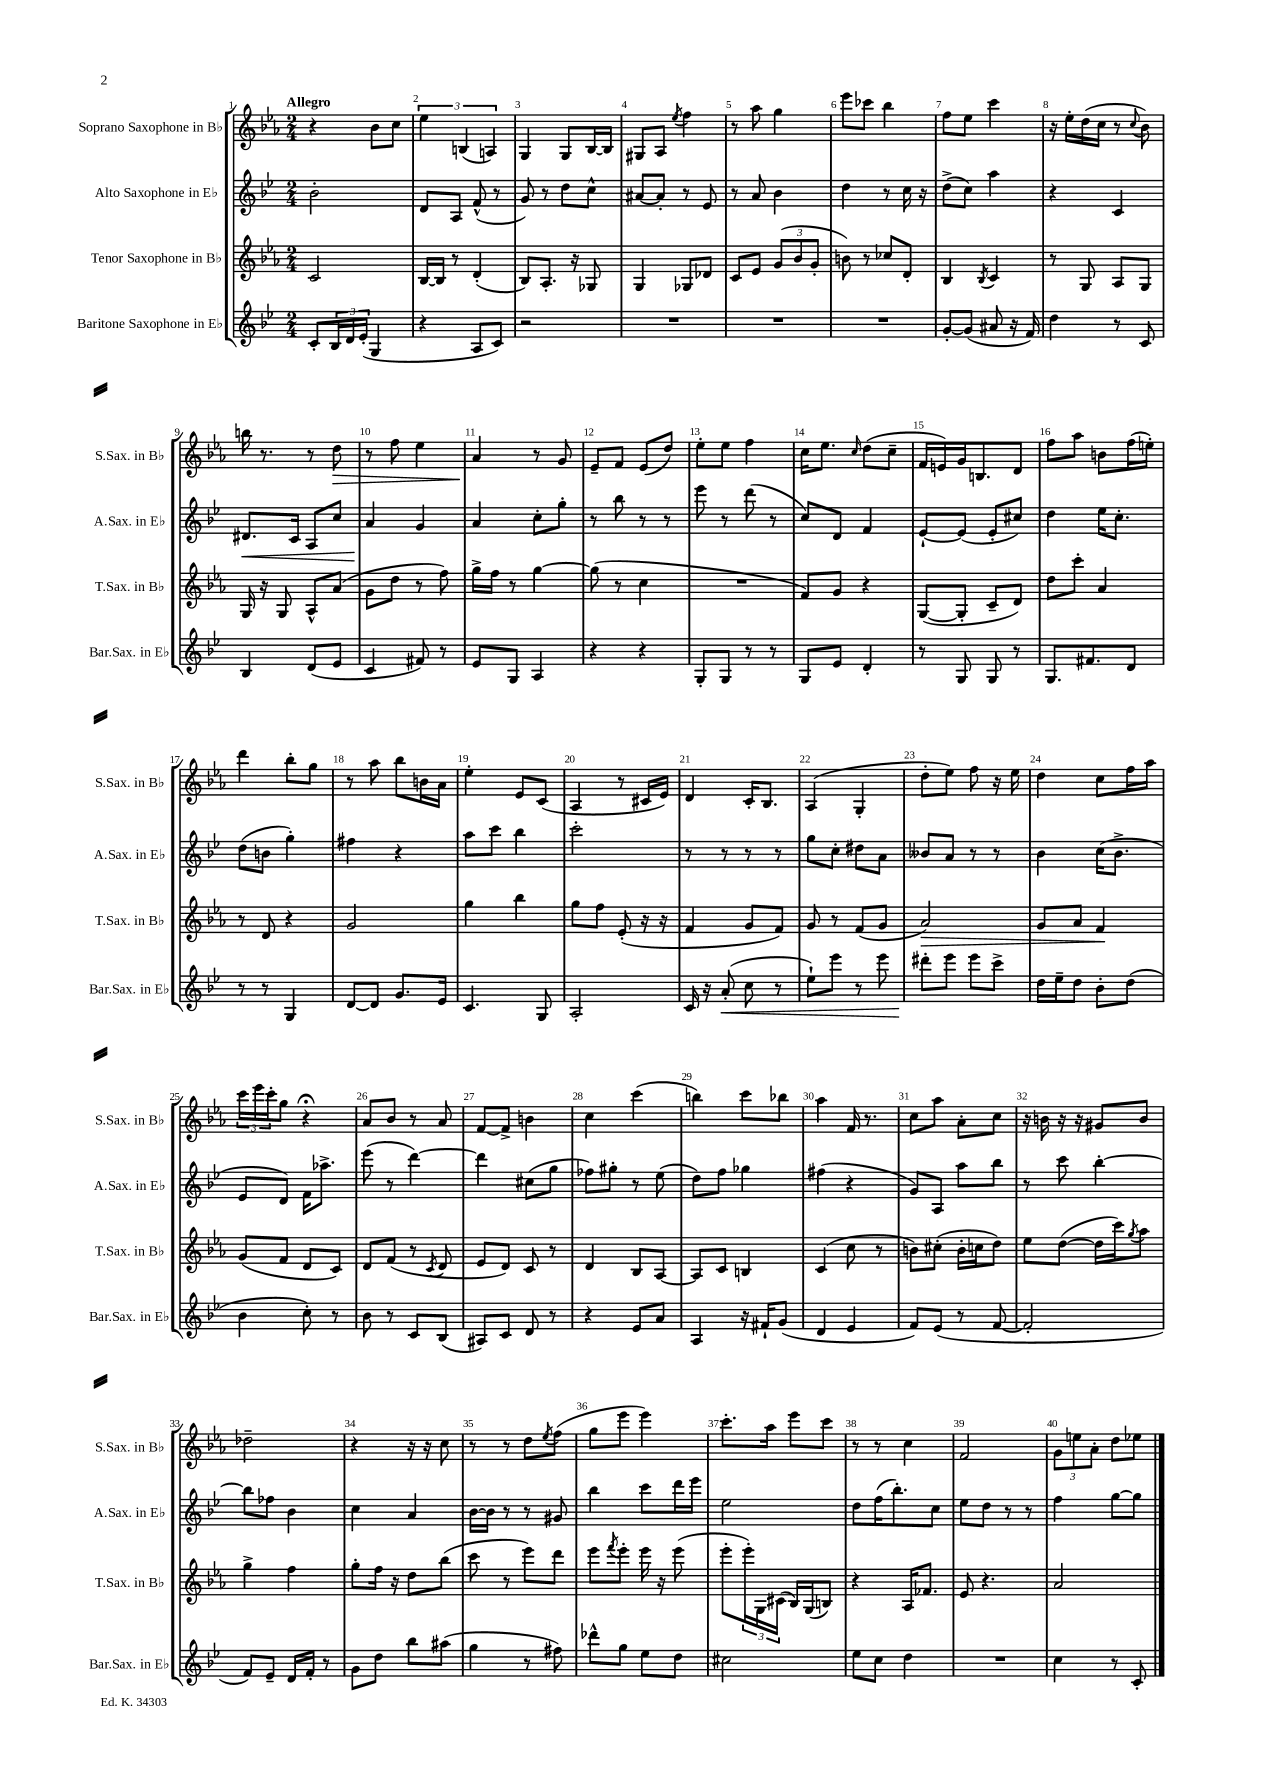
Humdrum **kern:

**kern	**dynam	**kern	**dynam	**kern	**dynam	**kern	**dynam
*part4	*part4	*part3	*part3	*part2	*part2	*part1	*part1
*staff4	*staff4	*staff3	*staff3	*staff2	*staff2	*staff1	*staff1
*I"Baritone Saxophone in E♭	*	*I"Tenor Saxophone in B♭	*	*I"Alto Saxophone in E♭	*	*I"Soprano Saxophone in B♭	*
*I'Bar.Sax. in E♭	*	*I'T.Sax. in B♭	*	*I'A.Sax. in E♭	*	*I'S.Sax. in B♭	*
*clefG2	*	*clefG2	*	*clefG2	*	*clefG2	*
*k[b-e-]	*	*k[b-e-a-]	*	*k[b-e-]	*	*k[b-e-a-]	*
*M2/4	*	*M2/4	*	*M2/4	*	*M2/4	*
=1	=1	=1	=1	=1	=1	=1	=1
!	!	!	!	!	!	!LO:TX:a:B:t=Allegro	!
8c'/L	.	2c/	.	2b-'\	.	4r	.
24B-/L	.	.	.	.	.	.	.
24d/	.	.	.	.	.	.	.
(24e-'/JJ	.	.	.	.	.	.	.
4G/	.	.	.	.	.	8b-\L	.
.	.	.	.	.	.	8cc\J	.
=2	=2	=2	=2	=2	=2	=2	=2
4r	.	[16B-/LL	.	8d/L	.	6ee-\	.
.	.	16B-/JJ]	.	.	.	.	.
.	.	8r	.	8A/J	.	.	.
.	.	.	.	.	.	(6Bn/	.
8A/L	.	(4d'/	.	(8f^^/	.	.	.
.	.	.	.	.	.	6An/)	.
8c/J)	.	.	.	8r	.	.	.
=3	=3	=3	=3	=3	=3	=3	=3
2r	.	8B-/L)	.	8g/)	.	4G/	.
.	.	8.A-'/J	.	8r	.	.	.
.	.	.	.	8dd\L	.	8G/L	.
.	.	16r	.	.	.	.	.
.	.	8G-X/	.	8cc^^\J	.	[16B-/L	.
.	.	.	.	.	.	16B-/JJ]	.
=4	=4	=4	=4	=4	=4	=4	=4
2r	.	4G/	.	[8a#X/L	.	8G#X/L	.
.	.	.	.	8a#'/J]	.	8A-/J	.
.	.	.	.	.	.	8qee-/	.
.	.	8G-X/L	.	8r	.	4ff\	.
.	.	8d-X/J	.	8e-/	.	.	.
=5	=5	=5	=5	=5	=5	=5	=5
2r	.	8c/L	.	8r	.	8r	.
.	.	8e-/J	.	8a/	.	8aa-\	.
.	.	(12g/L	.	4b-\	.	4gg\	.
.	.	12b-/	.	.	.	.	.
.	.	12g'/J	.	.	.	.	.
=6	=6	=6	=6	=6	=6	=6	=6
2r	.	8bn\)	.	4dd\	.	8eee-\L	.
.	.	8r	.	.	.	8ccc-X\J	.
.	.	8cc-X/L	.	8r	.	4bb-\	.
.	.	8d'/J	.	16cc\	.	.	.
.	.	.	.	16r	.	.	.
=7	=7	=7	=7	=7	=7	=7	=7
[8g'/L	.	4B-/	.	(8dd^\L	.	8ff\L	.
(8g/J]	.	.	.	8cc\J)	.	8ee-\J	.
.	.	8qB-/	.	.	.	.	.
8a#X/	.	4c/	.	4aa\	.	4ccc\	.
16r	.	.	.	.	.	.	.
16f/)	.	.	.	.	.	.	.
=8	=8	=8	=8	=8	=8	=8	=8
4dd\	.	8r	.	4r	.	16r	.
.	.	.	.	.	.	16ee-'\LL	.
.	.	8G/	.	.	.	(16dd\	.
.	.	.	.	.	.	16cc\JJ	.
8r	.	8A-/L	.	4c/	.	8r	.
.	.	.	.	.	.	8qqcc/	.
8c/	.	8G/J	.	.	.	8b-\)	.
!!LO:LB:g=z
=9	=9	=9	=9	=9	=9	=9	=9
!	!	!	!	!	!LO:HP:b	!	!
4B-/	.	16G/	.	8.d#X/L	<	16bbn\	.
.	.	16r	.	.	.	8.r	.
.	.	8G/	.	.	.	.	.
.	.	.	.	16c/Jk	.	.	.
(8d/L	.	8A-^^/L	.	8A/L	.	8r	.
!	!	!	!	!	!	!	!LO:HP:b
8e-/J	.	(8a-/J	.	8cc/J	.	8dd\	>
=10	=10	=10	=10	=10	=10	=10	=10
4c/	.	8g\L	.	4a/	.	8r	.
.	.	8dd\J	.	.	.	8ff\	.
8f#X/)	.	8r	.	4g/	[	4ee-\	.
8r	.	8ff\)	.	.	.	.	.
=11	=11	=11	=11	=11	=11	=11	=11
8e-/L	.	16gg^\LL	.	4a/	.	4a-/	.
.	.	16ff\JJ	.	.	.	.	.
8G/J	.	8r	.	.	.	.	.
4A/	.	[4gg\	.	8cc'\L	.	8r	]
.	.	.	.	8gg'\J	.	8g/	.
=12	=12	=12	=12	=12	=12	=12	=12
4r	.	(8gg\]	.	8r	.	8e-~/L	.
.	.	8r	.	8bb-\	.	8f/J	.
4r	.	4cc\	.	8r	.	(8e-/L	.
.	.	.	.	8r	.	8dd/J)	.
=13	=13	=13	=13	=13	=13	=13	=13
8G'/L	.	2r	.	8eee-\	.	8ee-'\L	.
8G/J	.	.	.	8r	.	8ee-\J	.
8r	.	.	.	(8ddd\	.	4ff\	.
8r	.	.	.	8r	.	.	.
=14	=14	=14	=14	=14	=14	=14	=14
8G/L	.	8f/L)	.	8cc/L)	.	16cc\KL	.
.	.	.	.	.	.	8.ee-\J	.
8e-/J	.	8g/J	.	8d/J	.	.	.
.	.	.	.	.	.	16qqcc/	.
4d'/	.	4r	.	4f/	.	(8dd\L	.
.	.	.	.	.	.	8cc~\J	.
=15	=15	=15	=15	=15	=15	=15	=15
8r	.	([8G/L	.	[8e-`/L	.	16f/LL	.
.	.	.	.	.	.	16en/)	.
8G/	.	8G'/J]	.	(8e-/J]	.	16g/J	.
.	.	.	.	.	.	8.Bn/	.
8G/	.	8c~/L	.	8e-'/L	.	.	.
8r	.	8d/J)	.	8cc#X/J)	.	8d/J	.
=16	=16	=16	=16	=16	=16	=16	=16
8.G/L	.	8dd\L	.	4dd\	.	8ff\L	.
.	.	8ccc'\J	.	.	.	8aa-\J	.
8.f#X/	.	.	.	.	.	.	.
.	.	4a-/	.	16ee-\KL	.	8bn\L	.
.	.	.	.	8.cc'\J	.	.	.
8d/J	.	.	.	.	.	(16ff\L	.
.	.	.	.	.	.	16een'\JJ)	.
!!LO:LB:g=z
=17	=17	=17	=17	=17	=17	=17	=17
8r	.	8r	.	(8dd\L	.	4ddd\	.
8r	.	8d/	.	8bn\J	.	.	.
4G/	.	4r	.	4gg'\)	.	8bb-'\L	.
.	.	.	.	.	.	8gg\J	.
=18	=18	=18	=18	=18	=18	=18	=18
[8d/L	.	2g/	.	4ff#X\	.	8r	.
8d/J]	.	.	.	.	.	8aa-\	.
8.g/L	.	.	.	4r	.	8bb-\L	.
.	.	.	.	.	.	16bn\L	.
16e-/Jk	.	.	.	.	.	16a-\JJ	.
=19	=19	=19	=19	=19	=19	=19	=19
4.c/	.	4gg\	.	8aa\L	.	4ee-'\	.
.	.	.	.	8ccc\J	.	.	.
.	.	4bb-\	.	4bb-\	.	8e-/L	.
8G/	.	.	.	.	.	(8c/J	.
=20	=20	=20	=20	=20	=20	=20	=20
2A'/	.	8gg\L	.	2ccc'\	.	4A-/	.
.	.	8ff\J	.	.	.	.	.
.	.	(8e-'/	.	.	.	8r	.
.	.	16r	.	.	.	16c#X/LL	.
.	.	16r	.	.	.	16e-/JJ)	.
=21	=21	=21	=21	=21	=21	=21	=21
16c/	.	4f/	.	8r	.	4d/	.
16r	.	.	.	.	.	.	.
!	!LO:HP:b	!	!	!	!	!	!
(8a'/	<	.	.	8r	.	.	.
8cc\	.	8g/L	.	8r	.	16c'/KL	.
.	.	.	.	.	.	8.B-/J	.
8r	.	8f/J)	.	8r	.	.	.
=22	=22	=22	=22	=22	=22	=22	=22
8ee-`\L)	.	8g/	.	8gg\L	.	(4A-/	.
8eee-\J	.	8r	.	8cc'\J	.	.	.
8r	.	(8f/L	.	8dd#X\L	.	4G'/	.
8eee-\	.	8g/J	.	8a\J	.	.	.
=23	=23	=23	=23	=23	=23	=23	=23
!	!	!	!LO:HP:b	!	!	!	!
8ddd#X'\L	.	2a-/)	>	8b--X/L	.	8dd'\L	.
8eee-\J	[	.	.	8a/J	.	8ee-\J)	.
8eee-\L	.	.	.	8r	.	8ff\	.
8ccc^\J	.	.	.	8r	.	16r	.
.	.	.	.	.	.	16ee-\	.
=24	=24	=24	=24	=24	=24	=24	=24
16dd\LL	.	8g/L	.	4b-\	.	4dd\	.
16ee-~\J	.	.	.	.	.	.	.
8dd\J	.	8a-/J	.	.	.	.	.
8b-'\L	.	4f/	.	(16cc\KL	.	8cc\L	.
.	.	.	.	8.b-^\J	.	.	.
(8dd\J	.	.	.	.	.	16ff\L	.
.	.	.	.	.	.	16aa-\JJ	.
.	.	.	]	.	.	.	.
!!LO:LB:g=z
=25	=25	=25	=25	=25	=25	=25	=25
4b-\	.	(8g/L	.	8e-/L	.	24ccc\LL	.
.	.	.	.	.	.	24eee-\	.
.	.	.	.	.	.	24ccc'\J	.
.	.	8f/J	.	8d/J)	.	8gg\J	.
8cc'\)	.	8d/L	.	16f\KL	.	4r;<	.
.	.	.	.	8.aa-X^\J	.	.	.
8r	.	8c/J)	.	.	.	.	.
=26	=26	=26	=26	=26	=26	=26	=26
8b-\	.	8d/L	.	(8eee-\	.	8a-/L	.
8r	.	(8f/J	.	8r	.	8b-/J	.
8c/L	.	8r	.	[4ddd\)	.	8r	.
.	.	8qc/	.	.	.	.	.
(8B-/J	.	8d/	.	.	.	8a-/	.
=27	=27	=27	=27	=27	=27	=27	=27
8A#X/L)	.	8e-/L	.	4ddd\]	.	[8f/L	.
8c/J	.	8d/J)	.	.	.	8f^/J]	.
8d/	.	8c/	.	(8cc#X\L	.	4bn\	.
8r	.	8r	.	8gg\J	.	.	.
=28	=28	=28	=28	=28	=28	=28	=28
4r	.	4d/	.	8ff-X\L)	.	4cc\	.
.	.	.	.	8gg#X'\J	.	.	.
8e-/L	.	8B-/L	.	8r	.	(4ccc\	.
8a/J	.	[8A-/J	.	(8ee-\	.	.	.
=29	=29	=29	=29	=29	=29	=29	=29
4A/	.	8A-/L]	.	8dd\L)	.	4bbn\)	.
.	.	8c/J	.	8ff\J	.	.	.
16r	.	4Bn/	.	4gg-X\	.	8ccc\L	.
16f#X`/KL	.	.	.	.	.	.	.
(8g/J	.	.	.	.	.	8bb-X\J	.
=30	=30	=30	=30	=30	=30	=30	=30
4d/	.	(4c/	.	(4ff#X\	.	4aa-\	.
4e-/	.	8cc\	.	4r	.	16f/	.
.	.	.	.	.	.	8.r	.
.	.	8r	.	.	.	.	.
=31	=31	=31	=31	=31	=31	=31	=31
8f/L)	.	8bn\L)	.	8g/L)	.	8cc\L	.
(8e-/J	.	(8cc#X'\J	.	8A/J	.	8aa-\J	.
8r	.	16b'\LL	.	8aa\L	.	8a-'\L	.
.	.	16ccn\J	.	.	.	.	.
[8f/	.	8dd\J)	.	8bb-\J	.	8cc\J	.
=32	=32	=32	=32	=32	=32	=32	=32
2f'/]	.	8ee-\L	.	8r	.	16r	.
.	.	.	.	.	.	16bn\	.
.	.	([8dd\J	.	8ccc\	.	16r	.
.	.	.	.	.	.	16r	.
.	.	16dd\LL]	.	[4bb-'\	.	8g#X/L	.
.	.	16ccc\J)	.	.	.	.	.
.	.	8qgg/	.	.	.	.	.
.	.	8aa-\J	.	.	.	8b/J	.
!!LO:LB:g=z
=33	=33	=33	=33	=33	=33	=33	=33
8f/L)	.	4gg^\	.	8bb-\L]	.	2dd-X~\	.
8e-~/J	.	.	.	8ff-X\J	.	.	.
16d/LL	.	4ff\	.	4b-\	.	.	.
16f'/JJ	.	.	.	.	.	.	.
8r	.	.	.	.	.	.	.
=34	=34	=34	=34	=34	=34	=34	=34
8g\L	.	8gg'\L	.	4cc\	.	4r	.
8dd\J	.	16ff\Jk	.	.	.	.	.
.	.	16r	.	.	.	.	.
8bb-\L	.	8dd\L	.	4a/	.	16r	.
.	.	.	.	.	.	16r	.
(8aa#X\J	.	(8bb-\J	.	.	.	8cc\	.
=35	=35	=35	=35	=35	=35	=35	=35
4gg\	.	8ccc\	.	[16b-\LL	.	8r	.
.	.	.	.	16b-\JJ]	.	.	.
.	.	8r	.	8r	.	8r	.
8r	.	8eee-\L)	.	8r	.	8dd\L	.
.	.	.	.	.	.	8qee-/	.
8ff#X\)	.	8ddd\J	.	8g#X/	.	(8ff\J	.
=36	=36	=36	=36	=36	=36	=36	=36
8ddd-X^^\L	.	8eee-\L	.	4bb-\	.	8gg\L	.
.	.	8qfff/	.	.	.	.	.
8gg\J	.	8eee-'\J	.	.	.	8eee-\J	.
8ee-\L	.	16eee-\	.	8ccc\L	.	4eee-\)	.
.	.	16r	.	.	.	.	.
8dd\J	.	(8eee-\	.	16ddd\L	.	.	.
.	.	.	.	16eee-\JJ	.	.	.
=37	=37	=37	=37	=37	=37	=37	=37
2cc#X\	.	8eee-'\L	.	2ee-\	.	8.ccc'\L	.
.	.	24eee-'\L)	.	.	.	.	.
.	.	24G\	.	.	.	.	.
.	.	.	.	.	.	16aa-\Jk	.
.	.	(24c#X\JJ	.	.	.	.	.
.	.	16B-/LL)	.	.	.	8eee-\L	.
.	.	(16G/J	.	.	.	.	.
.	.	8Bn/J)	.	.	.	8ccc\J	.
=38	=38	=38	=38	=38	=38	=38	=38
8ee-\L	.	4r	.	8dd\L	.	8r	.
8cc\J	.	.	.	(16ff\K	.	8r	.
.	.	.	.	8.bb-'\)	.	.	.
4dd\	.	16A-/KL	.	.	.	4cc\	.
.	.	8.f-X/J	.	.	.	.	.
.	.	.	.	8cc\J	.	.	.
=39	=39	=39	=39	=39	=39	=39	=39
2r	.	8e-/	.	8ee-\L	.	2f/	.
.	.	4.r	.	8dd\J	.	.	.
.	.	.	.	8r	.	.	.
.	.	.	.	8r	.	.	.
=40	=40	=40	=40	=40	=40	=40	=40
4cc\	.	2a-/	.	4ff\	.	12g\L	.
.	.	.	.	.	.	12een\	.
.	.	.	.	.	.	12a-'\J	.
8r	.	.	.	[8gg\L	.	8dd\L	.
8c'/	.	.	.	8gg\J]	.	8ee-X\J	.
==	==	==	==	==	==	==	==
*-	*-	*-	*-	*-	*-	*-	*-
